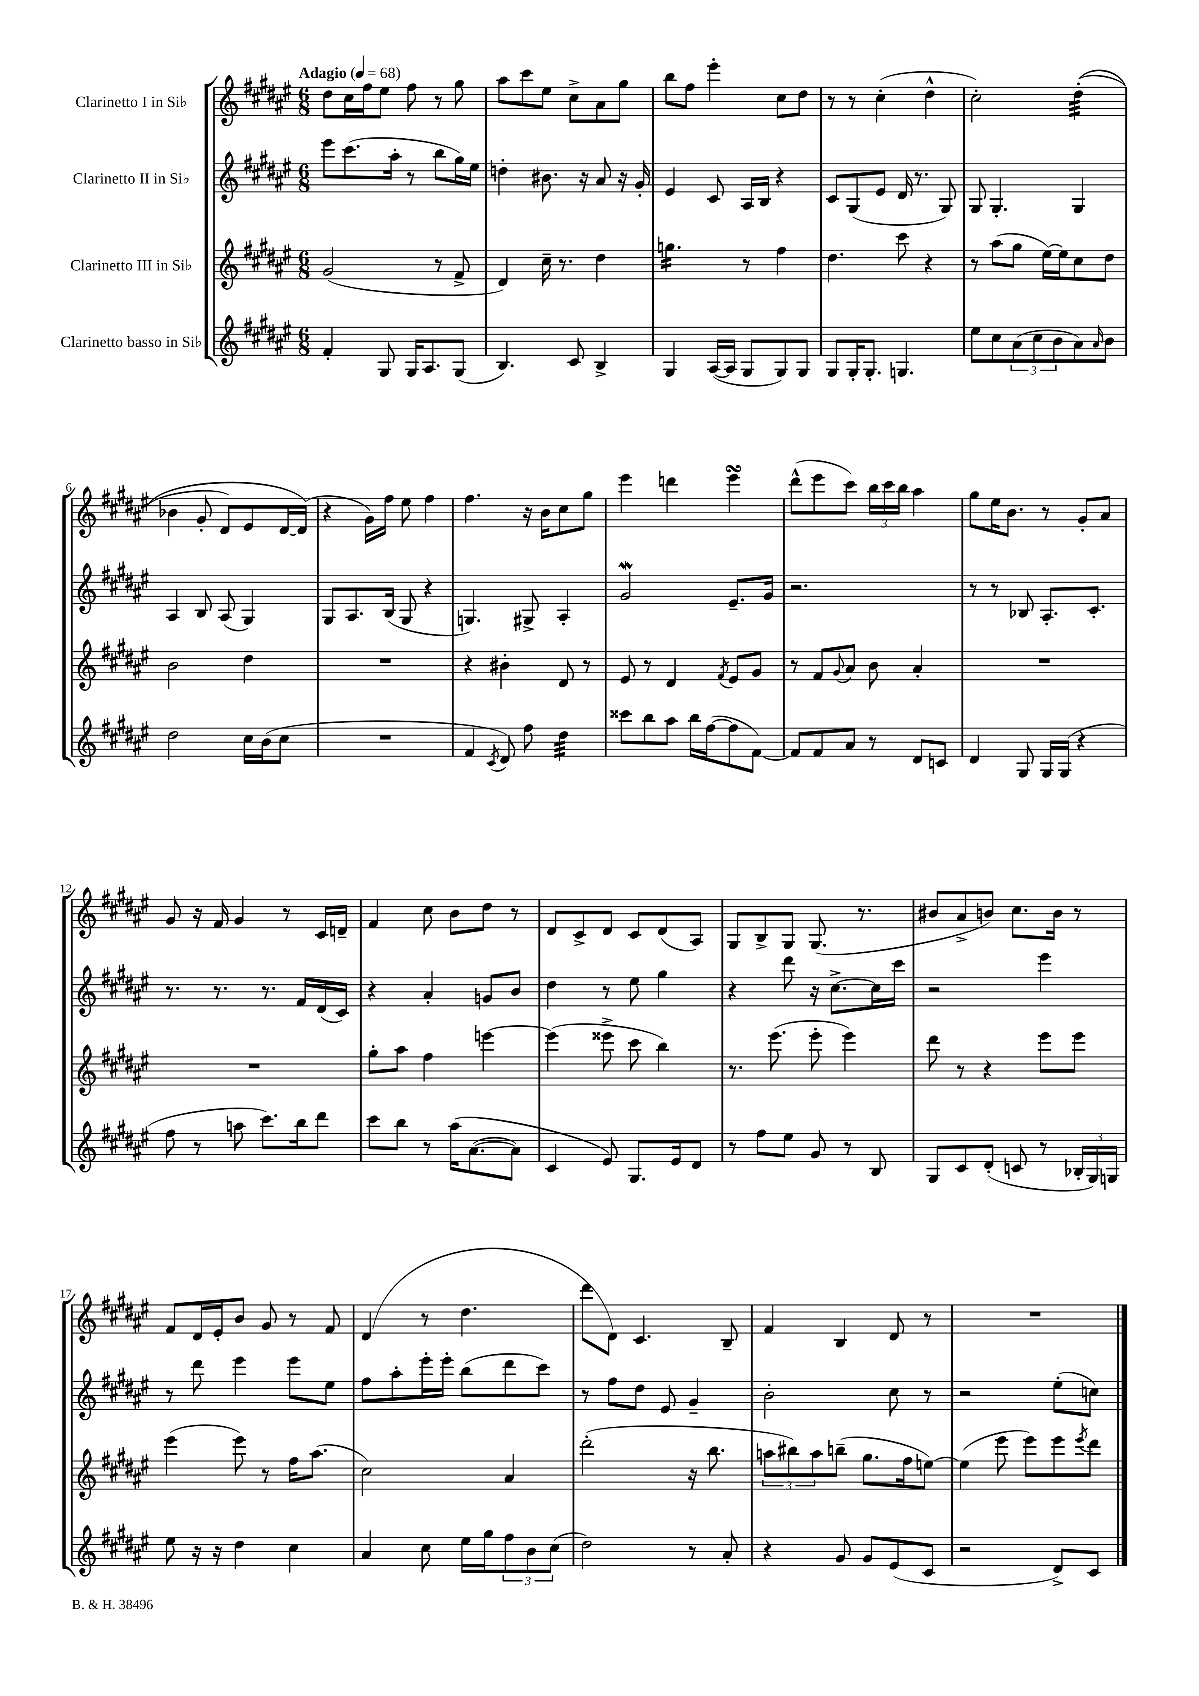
<<
\new StaffGroup <<
\new Staff = "s0" \with { instrumentName = "Clarinetto I in Sib" } {
    \clef treble \key fis \major \numericTimeSignature \time 6/8 \tempo "Adagio" 4 = 68
    dis''8 cis''16 fis''16 eis''8 fis''8 r8 gis''8 |
    ais''8 cis'''8 eis''8 cis''8-> ais'8 gis''8 |
    b''8 fis''8 eis'''4-. cis''8 dis''8 |
    r8 r8 cis''4-.( dis''4-^ |
    cis''2-.) dis''4:32-.(\( |
    bes'4 gis'8-. dis'8) eis'8 dis'16~ dis'16(\) |
    r4 gis'16) fis''16 eis''8 fis''4 |
    fis''4. r16 b'16 cis''8 gis''8 |
    eis'''4 d'''4 eis'''4\turn |
    dis'''8-^( eis'''8 cis'''8) \tuplet 3/2 { b''16 cis'''16 b''16 } ais''4 |
    gis''8 eis''16 b'8. r8 gis'8-. ais'8 |
    gis'8 r16 fis'16 gis'4 r8 cis'16 d'16-- |
    fis'4 cis''8 b'8 dis''8 r8 |
    dis'8 cis'8-> dis'8 cis'8 dis'8( ais8) |
    gis8 b8-> gis8 gis8.( r8. |
    bis'8 ais'8-> b'8) cis''8. b'16 r8 |
    fis'8 dis'16 eis'16-. b'8 gis'8 r8 fis'8 |
    dis'4( r8 dis''4. |
    dis'''8 dis'8) cis'4. b8-- |
    fis'4 b4 dis'8 r8 |
    R2. \bar "|." |
}
\new Staff = "s1" \with { instrumentName = "Clarinetto II in Sib" } {
    \clef treble \key fis \major \numericTimeSignature \time 6/8
    eis'''8 cis'''8.( ais''16-. r8 b''8 gis''16) eis''16 |
    d''4-. bis'8. r16 ais'8 r16 gis'16-. |
    eis'4 cis'8 ais16 b16 r4 |
    cis'8 gis8( eis'8 dis'16 r8. gis8) |
    gis8 gis4.-. gis4 |
    ais4 b8 ais8( gis4) |
    gis8 ais8. b16( gis8 r4 |
    g4.) gis8-> ais4-. |
    gis'2\mordent eis'8.-- gis'16 |
    r2. |
    r8 r8 bes8 ais8.-. cis'8.-. |
    r8. r8. r8. fis'16 dis'16( cis'16) |
    r4 ais'4-. g'8 b'8 |
    dis''4 r8 eis''8 gis''4 |
    r4 dis'''8 r16 cis''8.~-> cis''16 cis'''16 |
    r2 eis'''4 |
    r8 dis'''8 eis'''4 eis'''8 eis''8 |
    fis''8 ais''8-. eis'''16-. eis'''16-. b''8( dis'''8 cis'''8) |
    r8 fis''8 dis''8 eis'8 gis'4-- |
    b'2-. cis''8 r8 |
    r2 eis''8-.( c''8) \bar "|." |
}
\new Staff = "s2" \with { instrumentName = "Clarinetto III in Sib" } {
    \clef treble \key fis \major \numericTimeSignature \time 6/8
    gis'2( r8 fis'8-> |
    dis'4) cis''16-- r8. dis''4 |
    g''4.:16 r8 fis''4 |
    dis''4. cis'''8 r4 |
    r8 ais''8( gis''8 eis''16~) eis''16 cis''8 dis''8 |
    b'2 dis''4 |
    R2. |
    r4 bis'4-. dis'8 r8 |
    eis'8 r8 dis'4 \acciaccatura { fis'8 } eis'8 gis'8 |
    r8 fis'8 \appoggiatura { gis'8 } ais'8 b'8 ais'4-. |
    R2. |
    R2. |
    gis''8-. ais''8 fis''4 e'''4~ |
    e'''4( eisis'''8-> cis'''8 b''4) |
    r8. eis'''8.( eis'''8-. eis'''4) |
    dis'''8 r8 r4 eis'''8 eis'''8 |
    eis'''4( eis'''8) r8 fis''16 ais''8.( |
    cis''2) ais'4 |
    dis'''2-.( r16 b''8. |
    \tuplet 3/2 { a''8 bis''8) a''8 } b''8--( gis''8. fis''16 e''8~) |
    e''4( eis'''8 eis'''8) eis'''8 \acciaccatura { eis'''8 } dis'''8 \bar "|." |
}
\new Staff = "s3" \with { instrumentName = "Clarinetto basso in Sib" } {
    \clef treble \key fis \major \numericTimeSignature \time 6/8
    fis'4-. gis8 gis16 ais8. gis8( |
    b4.) cis'8 b4-> |
    gis4 ais16~( ais16 gis8 gis8) gis8 |
    gis8 gis16-. gis8.-. g4. |
    eis''8 cis''8 \tuplet 3/2 { ais'8( cis''8 b'8 } ais'8) \grace { ais'16 } b'8 |
    dis''2 cis''16 b'16( cis''8 |
    R2. |
    fis'4 \acciaccatura { cis'8 } dis'8) fis''8 dis''4:32 |
    cisis'''8 b''8 ais''8 b''16 fis''16~( fis''8 fis'8~) |
    fis'8 fis'8 ais'8 r8 dis'8 c'8 |
    dis'4 gis8 gis16 gis16( r4 |
    fis''8 r8 a''8 cis'''8.) b''16 dis'''8 |
    cis'''8 b''8 r8 ais''16\( ais'8.~( ais'8) |
    cis'4 eis'8\) gis8. eis'16 dis'8 |
    r8 fis''8 eis''8 gis'8 r8 b8 |
    gis8 cis'8 dis'8-.( c'8 r8 \tuplet 3/2 { bes16-. gis16) g16 } |
    eis''8 r16 r16 dis''4 cis''4 |
    ais'4 cis''8 eis''16 gis''16 \tuplet 3/2 { fis''8 b'8 cis''8( } |
    dis''2) r8 ais'8-. |
    r4 gis'8 gis'8 eis'8( cis'8 |
    r2 dis'8->) cis'8 \bar "|." |
}
>>
>>
